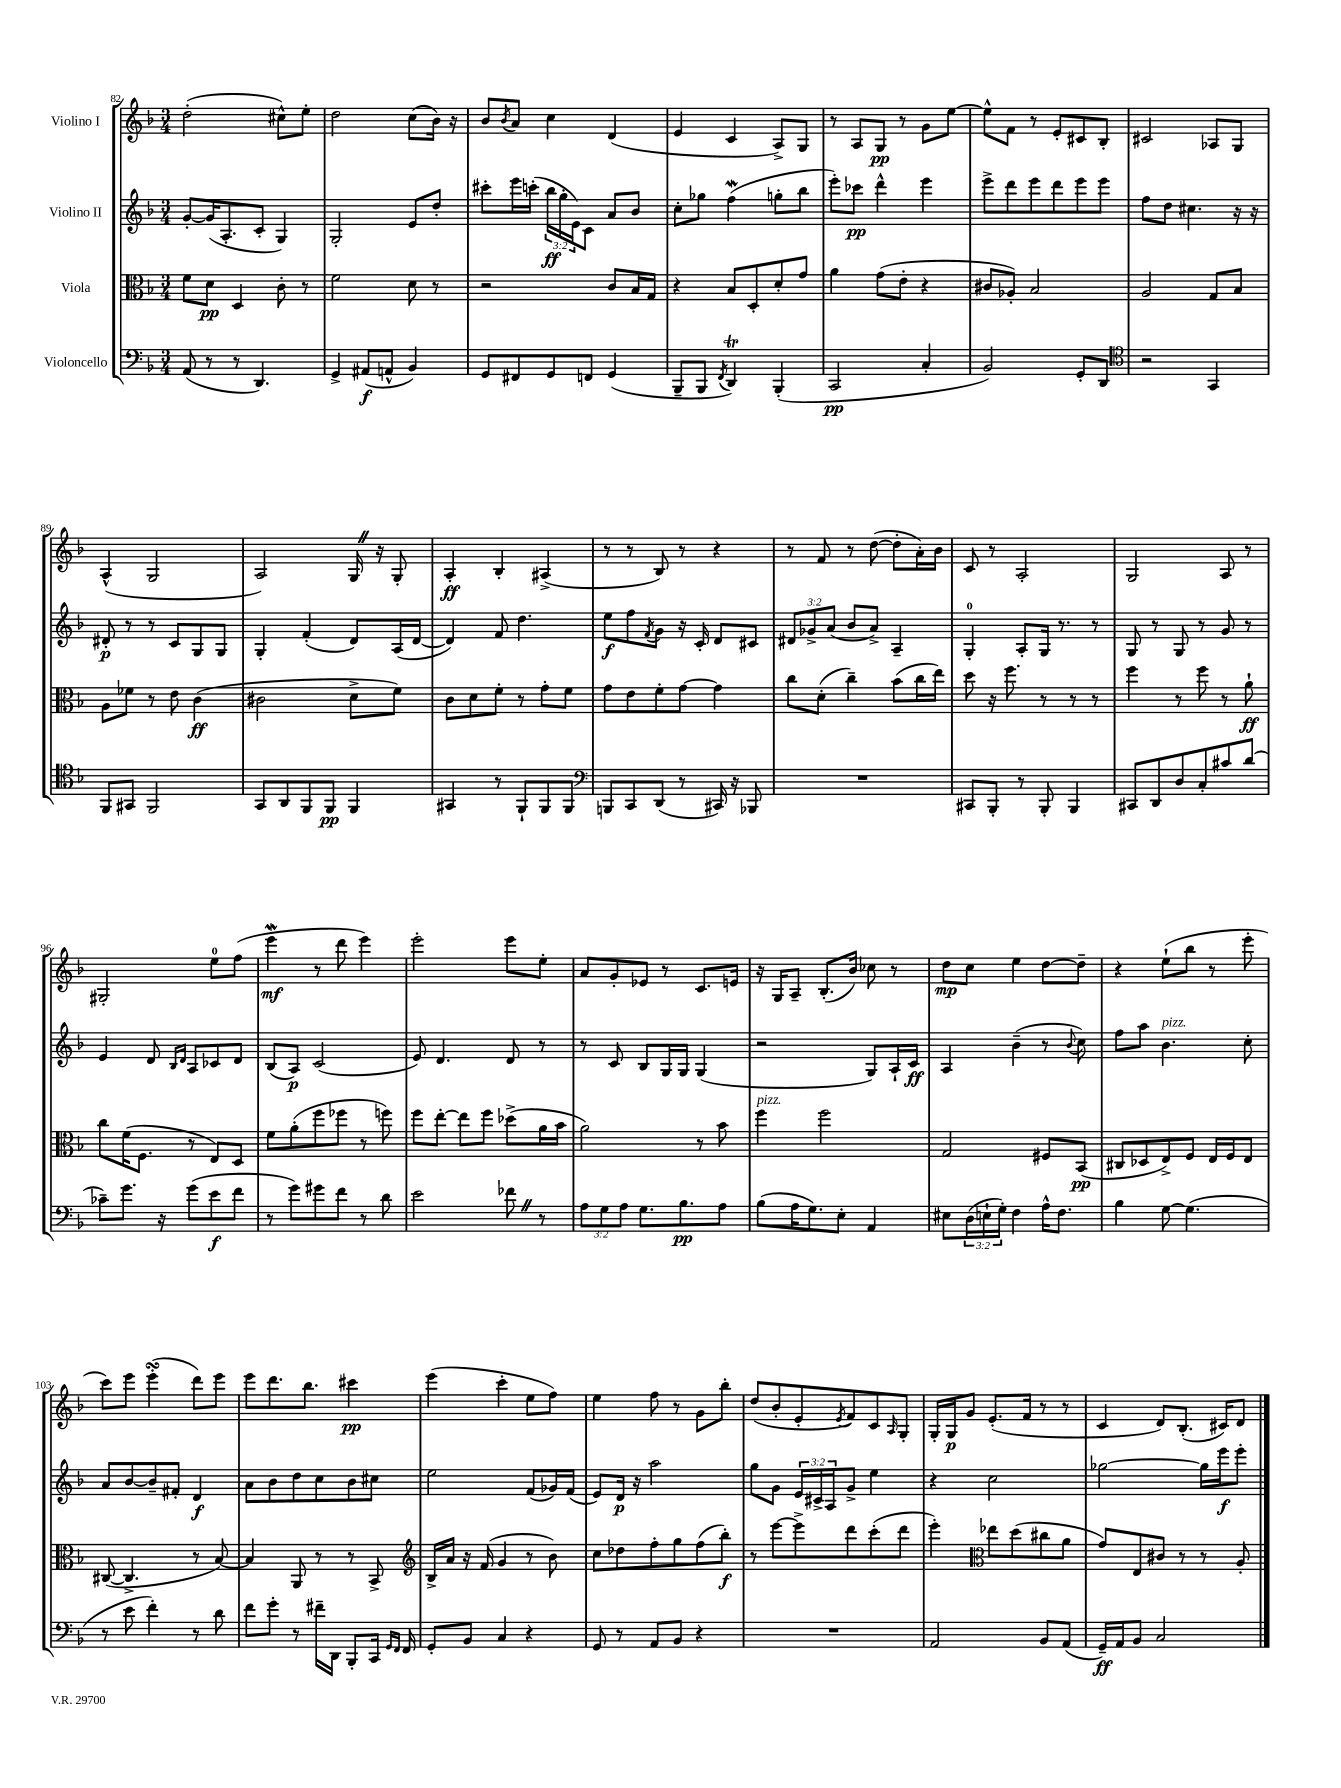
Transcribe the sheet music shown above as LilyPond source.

<<
\new StaffGroup <<
\new Staff = "s0" \with { instrumentName = "Violino I" } {
    \clef treble \key f \major \numericTimeSignature \time 3/4
    d''2-.( cis''8-^) e''8-. |
    d''2 c''8( bes'16) r16 |
    bes'8 \acciaccatura { bes'8 } a'8 c''4 d'4( |
    e'4 c'4 a8->) g8 |
    r8 a8 g8\pp r8 g'8 e''8~ |
    e''8-^ f'8 r8 e'8-. cis'8 bes8-. |
    cis'2 aes8 g8 |
    a4-^( g2 |
    a2) g16 \once \override BreathingSign.text = \markup { \musicglyph "scripts.caesura.straight" } \breathe r16 g8-. |
    a4-.\ff bes4-. ais4->( |
    r8 r8 bes8) r8 r4 |
    r8 f'8 r8 d''8~( d''8-. a'16-.) bes'16 |
    c'8 r8 a2-. |
    g2 a8 r8 |
    gis2-. e''8-0 f''8( |
    e'''4\mordent\mf r8 d'''8 e'''4) |
    e'''2-. e'''8 e''8-. |
    a'8 g'8-. ees'8 r8 c'8. e'16 |
    r16 g16 a8-- bes8.-.( bes'16) ces''8 r8 |
    d''8\mp c''8 e''4 d''8~ d''8-- |
    r4 e''8-!( bes''8 r8 e'''8-. |
    c'''8) e'''8 e'''4-.\turn( d'''8) e'''8 |
    e'''8 d'''8. bes''8. cis'''4\pp |
    e'''4( c'''4-. e''8 f''8) |
    e''4 f''8 r8 g'8 bes''8-. |
    d''8( bes'8-. e'8-. \acciaccatura { e'8 } f'8) c'8 \grace { a16 } g8-. |
    g16-. g16\p g'8 e'8.-.( f'16 r8 r8 |
    c'4 d'8) bes8.-.( cis'16) d'8 \bar "|." |
}
\new Staff = "s1" \with { instrumentName = "Violino II" } {
    \clef treble \key f \major \numericTimeSignature \time 3/4 \override Staff.TupletNumber.text = #tuplet-number::calc-fraction-text
    g'8~-. g'16( a8.-. c'8-. g4) |
    g2-. e'8 d''8-. |
    cis'''8-. e'''16 c'''16-.( \tuplet 3/2 { bes''16\ff g''16-. e'16) } c'8 a'8 bes'8 |
    c''8-. ges''8 f''4\mordent( g''8-. bes''8 |
    e'''8-.) ces'''8\pp d'''4-^ e'''4 |
    e'''8-> d'''8 e'''8 d'''8 e'''8 e'''8 |
    f''8 d''8 cis''4. r16 r16 |
    dis'8-.\p r8 r8 c'8 g8 g8 |
    g4-. f'4-.( d'8) a16( d'16~ |
    d'4) f'8 d''4. |
    e''8\f f''8 \acciaccatura { f'8 } g'8 r16 c'16-. d'8 cis'8 |
    \tuplet 3/2 { dis'8 ges'8-> a'8( } bes'8 a'8->) a4-- |
    g4-0-. a8-. g16 r8. r8 |
    g8 r8 g8 r8 g'8 r8 |
    e'4 d'8 \grace { bes16 d'16 } a8 ces'8 d'8 |
    bes8( a8\p) c'2( |
    e'8) d'4. d'8 r8 |
    r8 c'8 bes8 g16 g16 g4( |
    r2 g8) a16-! c'16\ff |
    a4 bes'4--( r8 \appoggiatura { bes'8 } c''8) |
    f''8 a''8 bes'4.^\markup { \italic "pizz." } c''8-. |
    a'8 bes'8~ bes'8-- fis'8-. d'4\f |
    a'8 bes'8 d''8 c''8 bes'8 cis''8 |
    e''2 f'8( ges'16) f'16( |
    e'8) d'16\p r16 a''2 |
    g''8 g'8 \tuplet 3/2 { e'16 cis'16-> a16 } g'8-> e''4 |
    r4 c''2 |
    ges''2~ ges''16 e'''16\f e'''8-. \bar "|." |
}
\new Staff = "s2" \with { instrumentName = "Viola" } {
    \clef alto \key f \major \numericTimeSignature \time 3/4
    f'8 d'8\pp d4 c'8-. r8 |
    f'2 d'8 r8 |
    r2 c'8 bes16 g16 |
    r4 bes8 d8-. d'8-. g'8 |
    a'4 g'8( e'8-. r4 |
    cis'8 aes8-.) bes2 |
    a2 g8 bes8 |
    a8 fes'8 r8 e'8 c'4\ff( |
    cis'2 d'8-> f'8) |
    c'8 d'8 f'8-. r8 g'8-. f'8 |
    g'8 e'8 f'8-. g'8~ g'4 |
    c''8 d'8-.( c''4--) bes'8( c''16 e''16) |
    d''8 r16 f''8. r8 r8 r8 |
    f''4 r8 f''8 r8 a'8-!\ff |
    c''8 f'16( f8. r8 e8) d8 |
    f'8 a'8-.( f''8 fes''8 r8 f''8) |
    f''8 e''8~-. e''8 f''8 des''8->( a'16 bes'16 |
    a'2) r8 bes'8 |
    f''4^\markup { \italic "pizz." } f''2 |
    g2 fis8 bes,8\pp( |
    cis8 des8 e8->) f8 e16 f16 e8 |
    cis8~( cis4.-> r8 bes8~) |
    bes4 a,8 r8 r8 bes,8-> |
    \clef treble bes16-> a'16 r16 f'16( g'4 r8 bes'8) |
    c''8 des''8 f''8-. g''8 f''8( bes''8-.\f) |
    r8 e'''8~ e'''8-> d'''8 c'''8-.( d'''8 |
    e'''4-.) \clef alto ees''8 d''8( cis''8 a'8 |
    g'8) e8 cis'8 r8 r8 a8-. \bar "|." |
}
\new Staff = "s3" \with { instrumentName = "Violoncello" } {
    \clef bass \key f \major \numericTimeSignature \time 3/4 \override Staff.TupletNumber.text = #tuplet-number::calc-fraction-text
    a,8( r8 r8 d,4.) |
    g,4-> ais,8\f( a,8-^ bes,4) |
    g,8 fis,8 g,8 f,8 g,4( |
    bes,,8-- bes,,8 \acciaccatura { f,8 } d,4\trill) bes,,4-.( |
    c,2\pp c4-. |
    bes,2) g,8-. d,8 |
    \clef tenor r2 g,4 |
    f,8 gis,8 f,2 |
    g,8 a,8 f,8 f,8\pp f,4 |
    gis,4 r8 f,8-! f,8 f,8 |
    \clef bass b,,8 c,8 d,8( r8 cis,16) r16 bes,,8 |
    R2. |
    cis,8 bes,,8-. r8 bes,,8-. bes,,4 |
    cis,8 d,8 d8 c8-. cis'8 d'8( |
    ces'8--) g'8. r16 g'8( e'8\f f'8 |
    r8 g'8) gis'8 f'8 r8 d'8 |
    e'2 fes'8 \once \override BreathingSign.text = \markup { \musicglyph "scripts.caesura.straight" } \breathe r8 |
    \tuplet 3/2 { a8 g8 a8 } g8. bes8.\pp a8 |
    bes8( a16 g8.) e8-. a,4 |
    eis8 \tuplet 3/2 { d16( e16-! g16-.) } f4 a16-^ f8. |
    bes4 g8~ g4.( |
    r8 e'8 f'4-.) r8 d'8 |
    f'8 g'8-. r8 fis'16-- d,16 bes,,8-. c,16 \grace { g,16 f,16 } f,16 |
    g,8-. bes,8 c4 r4 |
    g,8 r8 a,8 bes,8 r4 |
    R2. |
    a,2 bes,8 a,8( |
    g,16--\ff) a,16 bes,8 c2 \bar "|." |
}
>>
>>
\layout { \context { \Score currentBarNumber = #82 } }
